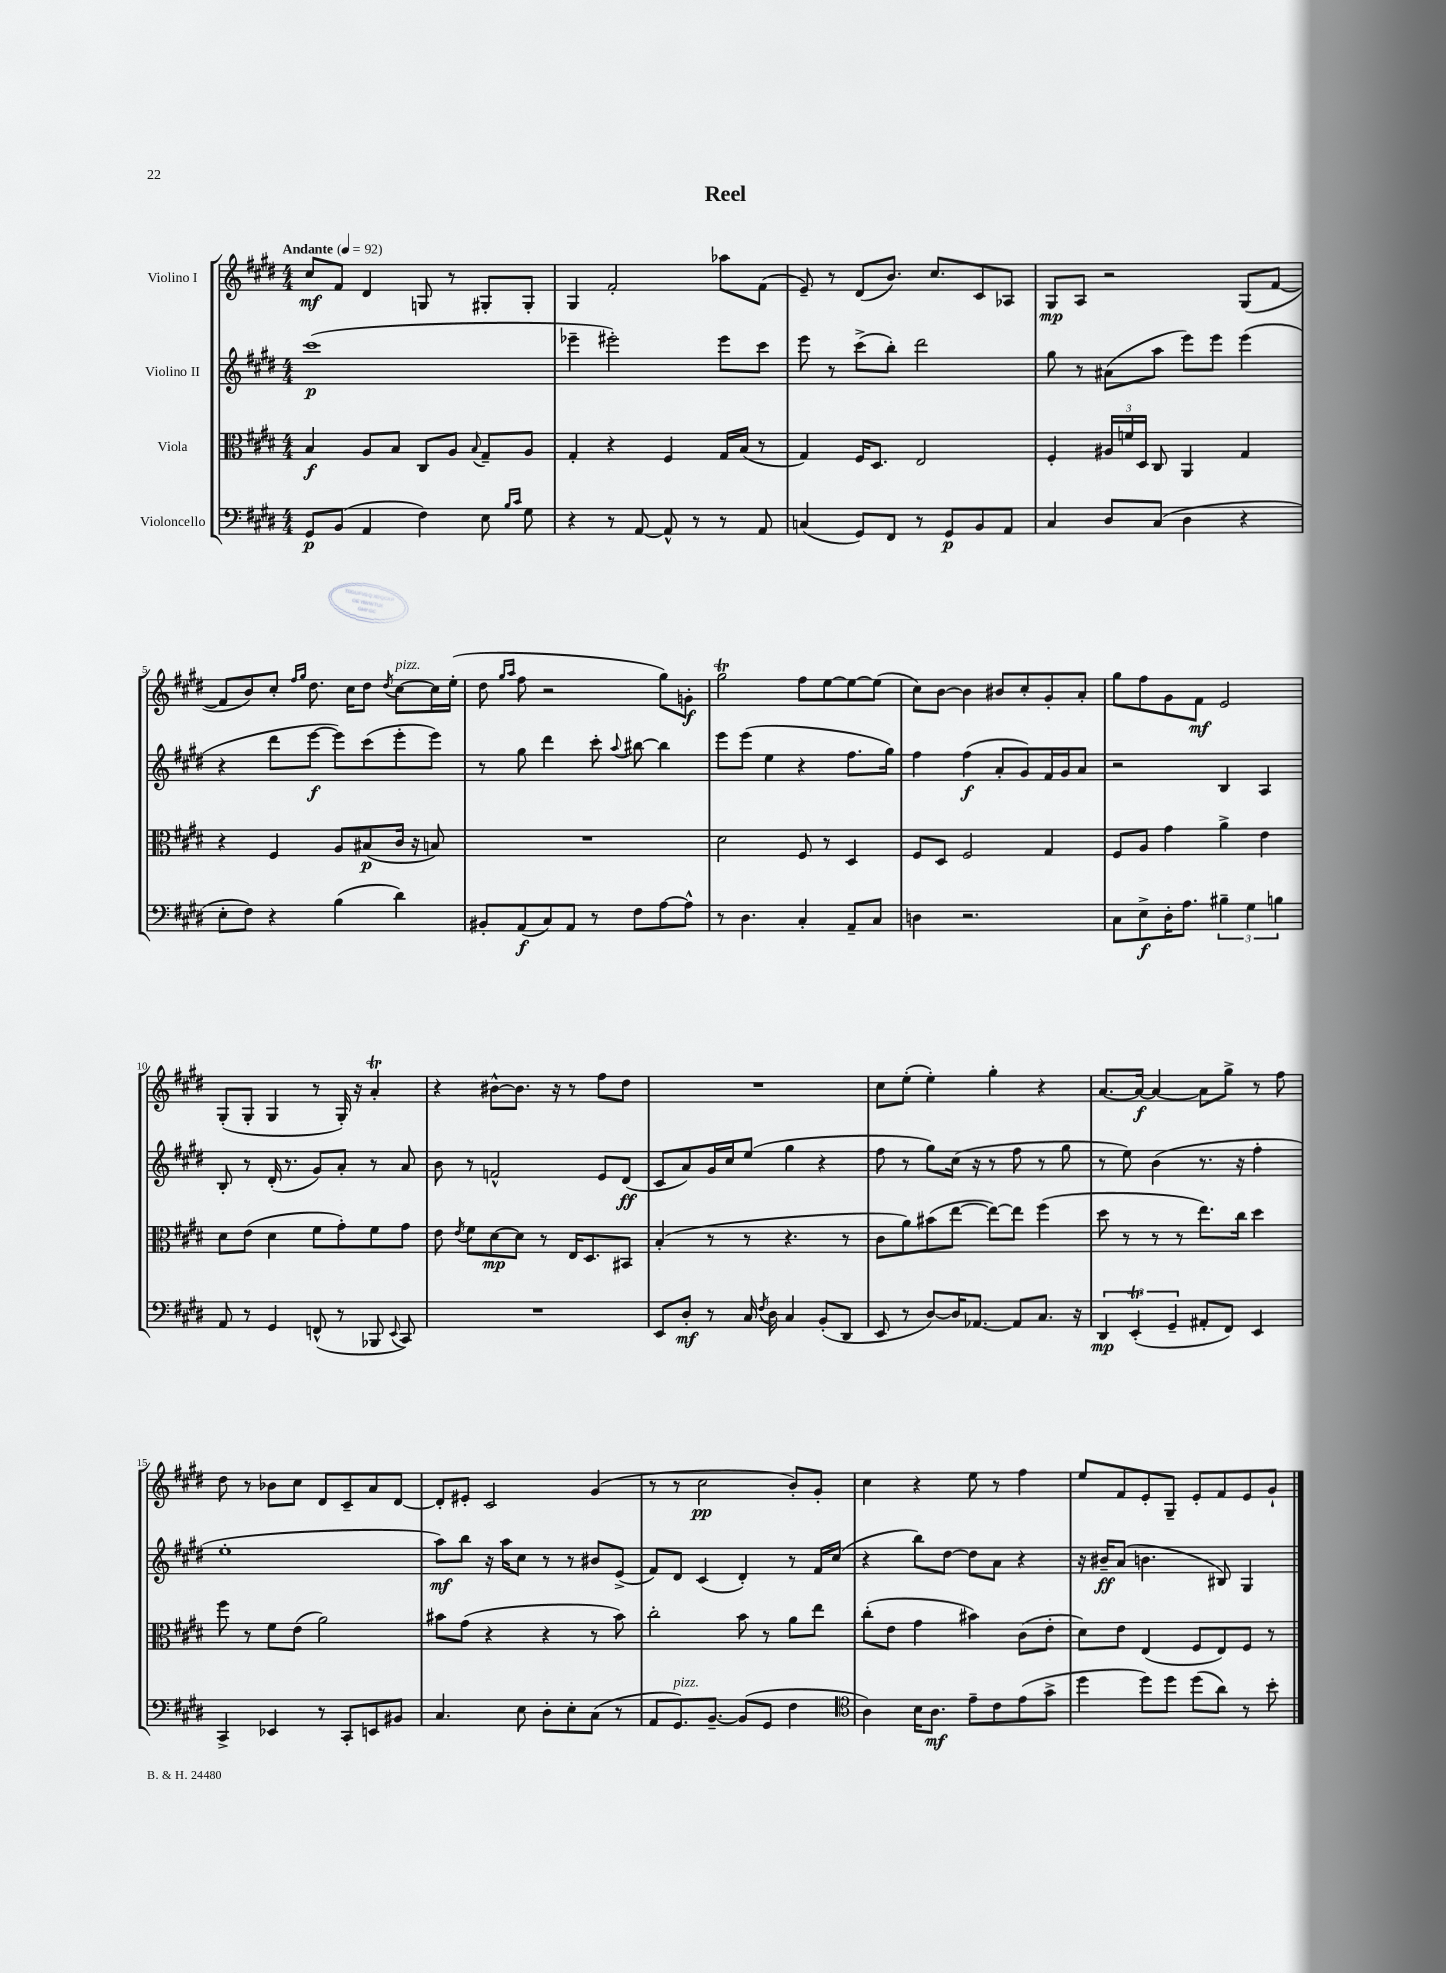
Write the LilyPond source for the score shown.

\header { title = "Reel" }
<<
\new StaffGroup <<
\new Staff = "s0" \with { instrumentName = "Violino I" } {
    \clef treble \key e \major \numericTimeSignature \time 4/4 \tempo "Andante" 4 = 92
    \autoBeamOff cis''8[\mf fis'8] dis'4 g8 r8 gis8[-. gis8]-. |
    gis4 fis'2-. aes''8[ fis'8]( |
    e'8--) r8 dis'8[( b'8.]) cis''8.[ cis'8 aes8] |
    gis8[\mp a8] r2 gis8[( fis'8]~ |
    fis'8[ b'8) cis''8]-. \grace { fis''16[ gis''16] } dis''8. cis''16[ dis''8] \acciaccatura { dis''8 } cis''8[~^\markup { \italic "pizz." } cis''16 e''16]-.( |
    dis''8 \grace { gis''16[ a''16] } fis''8 r2 gis''8[) g'8]-.\f |
    gis''2\trill fis''8[ e''8~ e''8~ e''8]( |
    cis''8[) b'8]~ b'4 bis'8[ cis''8-. gis'8-. a'8]-. |
    gis''8[ fis''8 gis'8 fis'8]\mf e'2 |
    gis8[-.( gis8]-. gis4 r8 gis16-.) r16 a'4-.\trill |
    r4 bis'8[~-^ bis'8.] r16 r8 fis''8[ dis''8] |
    R1 |
    cis''8[ e''8]-.( e''4-.) gis''4-. r4 |
    a'8.[~ a'16]~\f a'4~ a'8[ gis''8]-> r8 fis''8 |
    dis''8 r8 bes'8[ cis''8] dis'8[ cis'8-- a'8 dis'8]~ |
    dis'8[-. eis'8]-. cis'2 gis'4( |
    r8 r8 cis''2\pp b'8[-.) gis'8]-. |
    cis''4 r4 e''8 r8 fis''4 |
    e''8[ fis'8 e'8-. gis8]-- e'8[-. fis'8 e'8 gis'8]-! \bar "|." |
}
\new Staff = "s1" \with { instrumentName = "Violino II" } {
    \clef treble \key e \major \numericTimeSignature \time 4/4
    \autoBeamOff cis'''1\p( |
    ees'''4-- eis'''2-.) eis'''8[ cis'''8] |
    e'''8 r8 cis'''8[->( b''8]-.) dis'''2 |
    gis''8 r8 ais'8[( a''8] e'''8[) e'''8] e'''4( |
    r4 dis'''8[ e'''8]~\f e'''8[) cis'''8( e'''8-. e'''8]) |
    r8 gis''8 dis'''4 cis'''8-. \appoggiatura { a''8 } bis''8~ bis''4 |
    e'''8[ e'''8]( e''4 r4 fis''8.[ gis''16]) |
    fis''4 fis''4\f( a'8[-. gis'8) fis'16 gis'16 a'8] |
    r2 b4 a4 |
    b8-. r8 dis'16-.( r8. gis'8[) a'8]-. r8 a'8 |
    b'8 r8 f'2-^ e'8[ dis'8]\ff( |
    cis'8[ a'8) gis'16 cis''16 e''8]( gis''4 r4 |
    fis''8 r8 gis''8[) cis''16]( r16 r8 fis''8 r8 gis''8 |
    r8 e''8) b'4( r8. r16 fis''4-. |
    e''1-. |
    a''8[\mf) b''8] r16 a''16[ cis''8] r8 r8 bis'8[ e'8]->( |
    fis'8[) dis'8] cis'4( dis'4-.) r8 fis'16[ cis''16]( |
    r4 b''8[) dis''8]~ dis''8[ a'8] r4 |
    r16 bis'16[--\ff a'8]( b'4. bis8) gis4 \bar "|." |
}
\new Staff = "s2" \with { instrumentName = "Viola" } {
    \clef alto \key e \major \numericTimeSignature \time 4/4
    \autoBeamOff b4\f a8[ b8] cis8[ a8] \appoggiatura { b8 } gis8[-- a8] |
    gis4-. r4 fis4 gis16[ b16]( r8 |
    gis4) fis16[ dis8.] e2 |
    fis4-. \tuplet 3/2 { ais16[ f'16 dis16] } cis8 a,4 gis4 |
    r4 fis4 a8[ bis8\p( cis'16] r16 b8) |
    R1 |
    dis'2 fis8 r8 dis4 |
    fis8[ dis8] fis2 gis4 |
    fis8[ a8] gis'4 a'4-> e'4 |
    dis'8[ e'8]( dis'4 fis'8[ gis'8-.) fis'8 gis'8] |
    e'8 \acciaccatura { e'8 } fis'8[ dis'8~\mp dis'8] r8 e16[ dis8. bis,8] |
    b4-.( r8 r8 r4. r8 |
    cis'8[ a'8) bis'8( e''8]~ e''8[~) e''8] fis''4( |
    dis''8 r8 r8 r8 e''8.[) cis''16] dis''4 |
    fis''8 r8 fis'8[ e'8]( a'2) |
    bis'8[ gis'8]( r4 r4 r8 bis'8) |
    cis''2-. b'8 r8 a'8[ e''8] |
    cis''8[-.( e'8] gis'4 bis'4) cis'8[( e'8]-. |
    dis'8[) e'8] e4( fis8[ e8) fis8] r8 \bar "|." |
}
\new Staff = "s3" \with { instrumentName = "Violoncello" } {
    \clef bass \key e \major \numericTimeSignature \time 4/4
    \autoBeamOff gis,8[\p b,8]( a,4 fis4) e8 \grace { b16[ cis'16] } gis8 |
    r4 r8 a,8~ a,8-^ r8 r8 a,8 |
    c4( gis,8[) fis,8] r8 gis,8[\p b,8 a,8] |
    cis4 dis8[ cis8]( dis4 r4 |
    e8[-. fis8]) r4 b4( dis'4) |
    bis,8[-. a,8\f( cis8) a,8] r8 fis8[ a8~ a8]-^ |
    r8 dis4. cis4-. a,8[-- cis8] |
    d4 r2. |
    cis8[ e8->\f dis16-. a8.] \tuplet 3/2 { bis4-- gis4 b4 } |
    a,8 r8 gis,4 f,8-^( r8 bes,,8 \appoggiatura { e,8 } cis,8) |
    R1 |
    e,8[ dis8]-.\mf r8 cis16 \acciaccatura { fis8 } dis16 cis4 b,8[-.( dis,8] |
    e,8 r8 dis8[~) dis16 aes,8.]~ aes,8[ cis8.] r16 |
    \tuplet 3/2 { dis,4\mp e,4-.\trill( gis,4-- } ais,8[-. fis,8]) e,4 |
    cis,4-> ees,4 r8 cis,8[-. e,8 bis,8] |
    cis4. e8 dis8[-. e8-. cis8]( r8 |
    a,8[ gis,8.^\markup { \italic "pizz." }) b,8.]~-- b,8[( gis,8] fis4 |
    \clef tenor a4) b16[ a8.]\mf e'8[-- cis'8 e'8( gis'8]-> |
    dis''4 dis''8[) dis''8] dis''8[( a'8]) r8 b'8-. \bar "|." |
}
>>
>>
